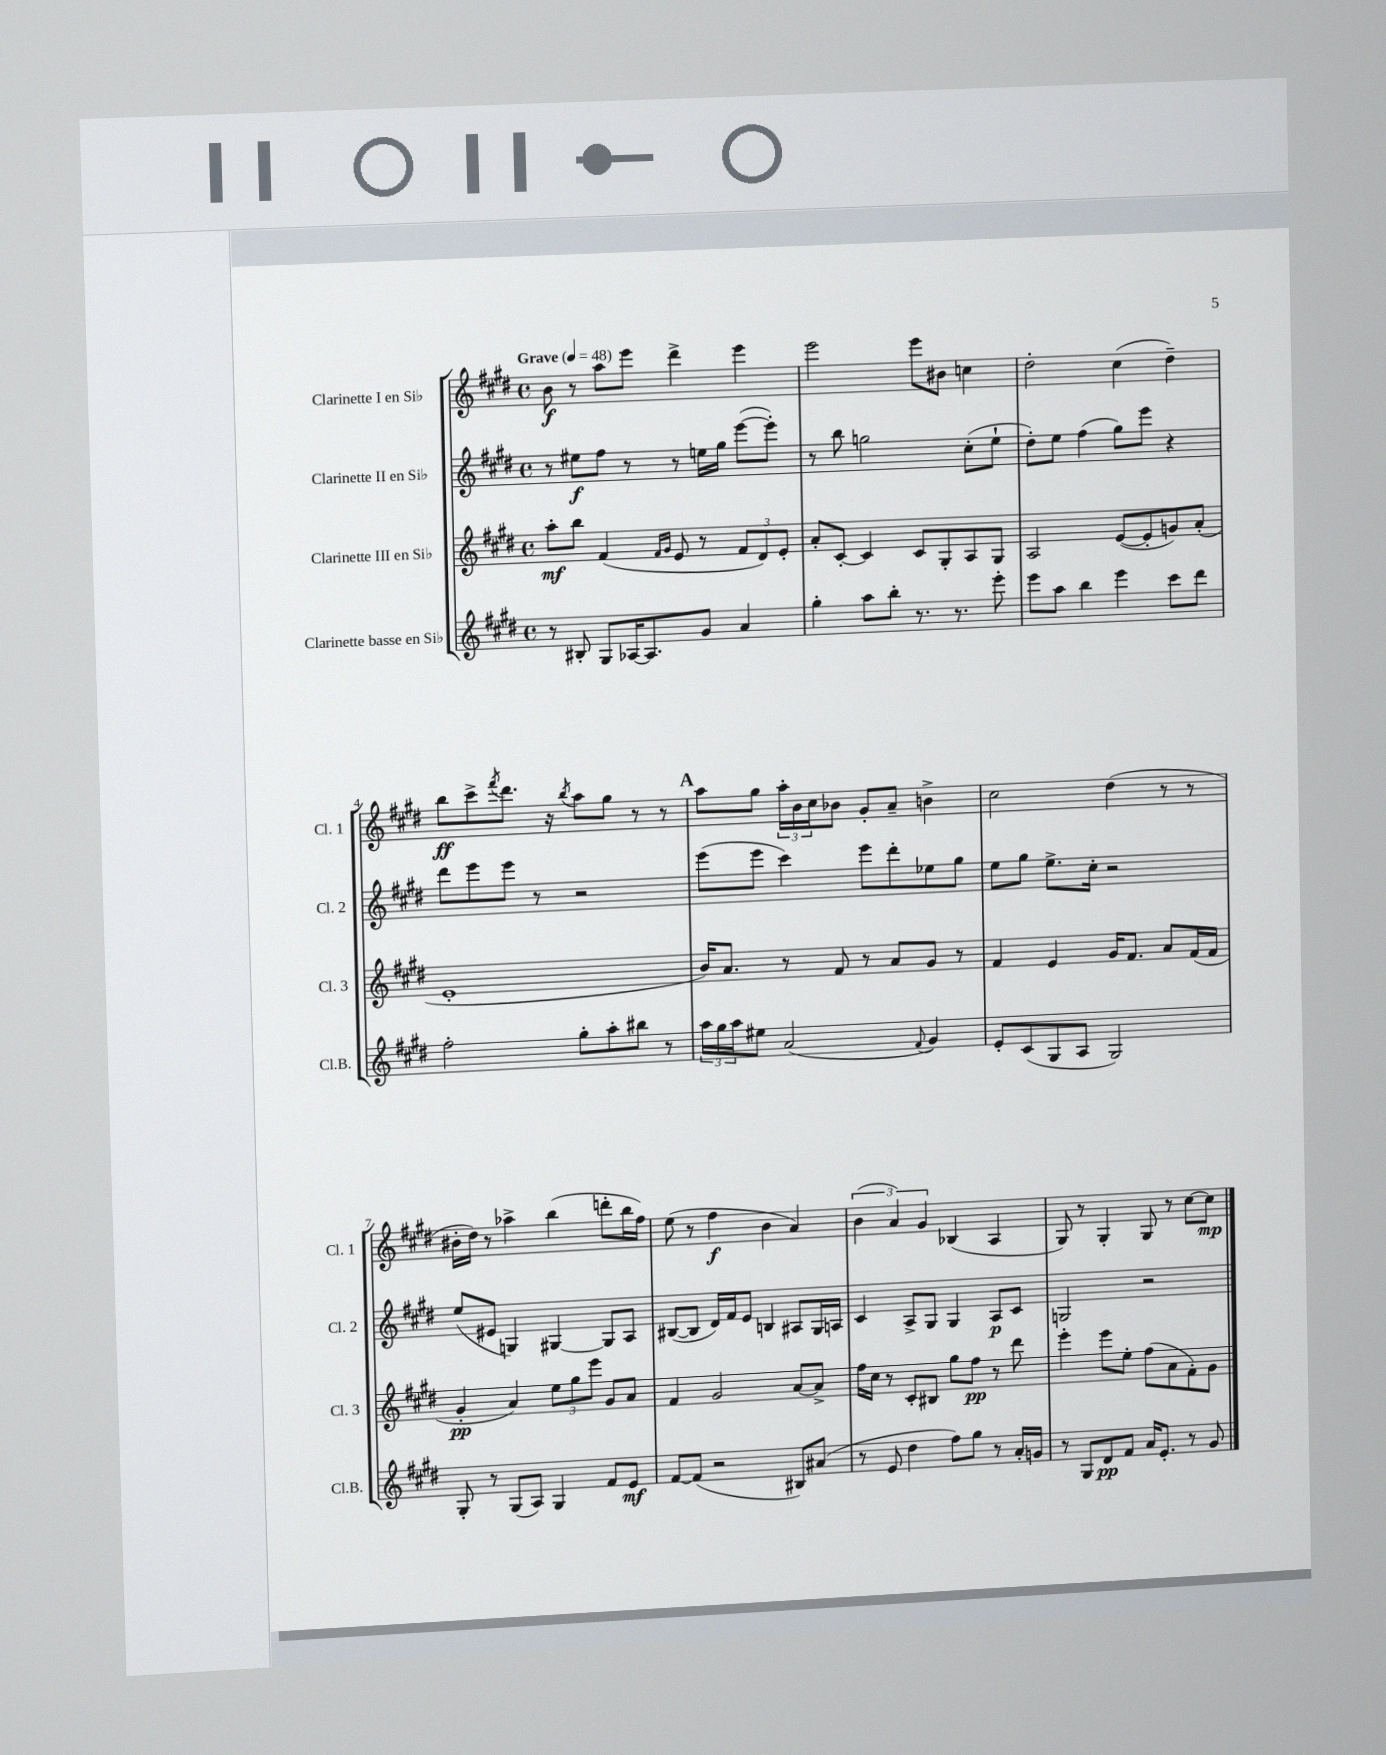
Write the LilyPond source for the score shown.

<<
\new StaffGroup <<
\new Staff = "s0" \with { instrumentName = "Clarinette I en Sib" shortInstrumentName = "Cl. 1" } {
    \clef treble \key e \major \defaultTimeSignature \time 4/4 \tempo "Grave" 4 = 48
    b'8\f r8 a''8 e'''8 dis'''4-> e'''4 |
    e'''2 e'''8 bis'8 c''4 |
    dis''2-. cis''4( dis''4--) |
    b''8\ff cis'''8-> \acciaccatura { fis'''8 } dis'''8. r16 \acciaccatura { b''8 } a''8 gis''8 r8 r8 |
    \mark \markup { \bold "A" } a''8 gis''8 \tuplet 3/2 { a''16-. b'16 cis''16 } bes'8 gis'8-. a'8-- b'4-> |
    cis''2 dis''4( r8 r8 |
    bis'16-. dis''16) r8 aes''4-> b''4( d'''8-. b''16 fis''16) |
    e''8( r8 fis''4\f b'4 a'4) |
    \tuplet 3/2 { b'4( a'4) gis'4 } bes4( a4 |
    gis8) r8 gis4-. gis8 r8 cis''8~ cis''8\mp \bar "|." |
}
\new Staff = "s1" \with { instrumentName = "Clarinette II en Sib" shortInstrumentName = "Cl. 2" } {
    \clef treble \key e \major \defaultTimeSignature \time 4/4
    r8 eis''8\f fis''8 r8 r8 e''16 gis''16 e'''8~( e'''8-.) |
    r8 b''8 g''2 cis''8-.( e''8-! |
    dis''8-.) e''8 fis''4( gis''8) e'''8 r4 |
    dis'''8 e'''8 e'''8 r8 r2 |
    \mark \markup { \bold "A" } e'''8( e'''8 cis'''4) e'''8 dis'''8-. ees''8 gis''8 |
    e''8 gis''8 e''8.-> cis''16-. r2 |
    e''8( eis'8 g4) gis4~ gis8 a8 |
    bis8~( bis8 dis'16) fis'16 e'8 b4 ais8 gis16 a16 |
    cis'4 a8-> gis8 gis4 a8\p cis'8 |
    g2 r2 \bar "|." |
}
\new Staff = "s2" \with { instrumentName = "Clarinette III en Sib" shortInstrumentName = "Cl. 3" } {
    \clef treble \key e \major \defaultTimeSignature \time 4/4
    a''8-.\mf b''8 fis'4( \grace { fis'16 gis'16 } e'8 r8 \tuplet 3/2 { fis'8 dis'8) e'8-. } |
    a'8-. cis'8~-. cis'4 cis'8 gis8-. a8 gis8 |
    a2 e'8~( e'8-. g'8) a'8-.( |
    e'1-. |
    \mark \markup { \bold "A" } b'16) a'8. r8 fis'8 r8 a'8 gis'8 r8 |
    fis'4 e'4 gis'16 fis'8. a'8 fis'16( fis'16 |
    gis'4-.\pp a'4) \tuplet 3/2 { e''8 gis''8 e'''8 } gis'8 a'8 |
    fis'4 gis'2 a'8~ a'8-> |
    fis''16 cis''16 r8 cis'8-. bis8 gis''8 fis''8\pp r8 dis'''8 |
    e'''4-. e'''8 e''8-. fis''8( a'8 fis'8-.) gis'8 \bar "|." |
}
\new Staff = "s3" \with { instrumentName = "Clarinette basse en Sib" shortInstrumentName = "Cl.B." } {
    \clef treble \key e \major \defaultTimeSignature \time 4/4
    r8 bis8-. gis8 aes16~ aes8. gis'8 a'4 |
    gis''4-. a''8 b''8-. r8. r8. e'''8-. |
    e'''8 a''8 b''4 e'''4 cis'''8 dis'''8 |
    fis''2-. gis''8-. a''8-. bis''8 r8 |
    \mark \markup { \bold "A" } \tuplet 3/2 { a''16 gis''16 a''16 } eis''8 a'2( \appoggiatura { fis'8 } gis'4) |
    e'8-. cis'8( gis8 a8 gis2) |
    gis8-. r8 gis8( a8) gis4 fis'8 e'8\mf |
    fis'8~ fis'8( r2 bis8) ais'8( |
    r8 e'8 dis''4 fis''8) gis''8 r8 a'16-. g'16 |
    r8 gis8 dis'8\pp fis'8 a'16 e'8.-. r8 gis'8 \bar "|." |
}
>>
>>
